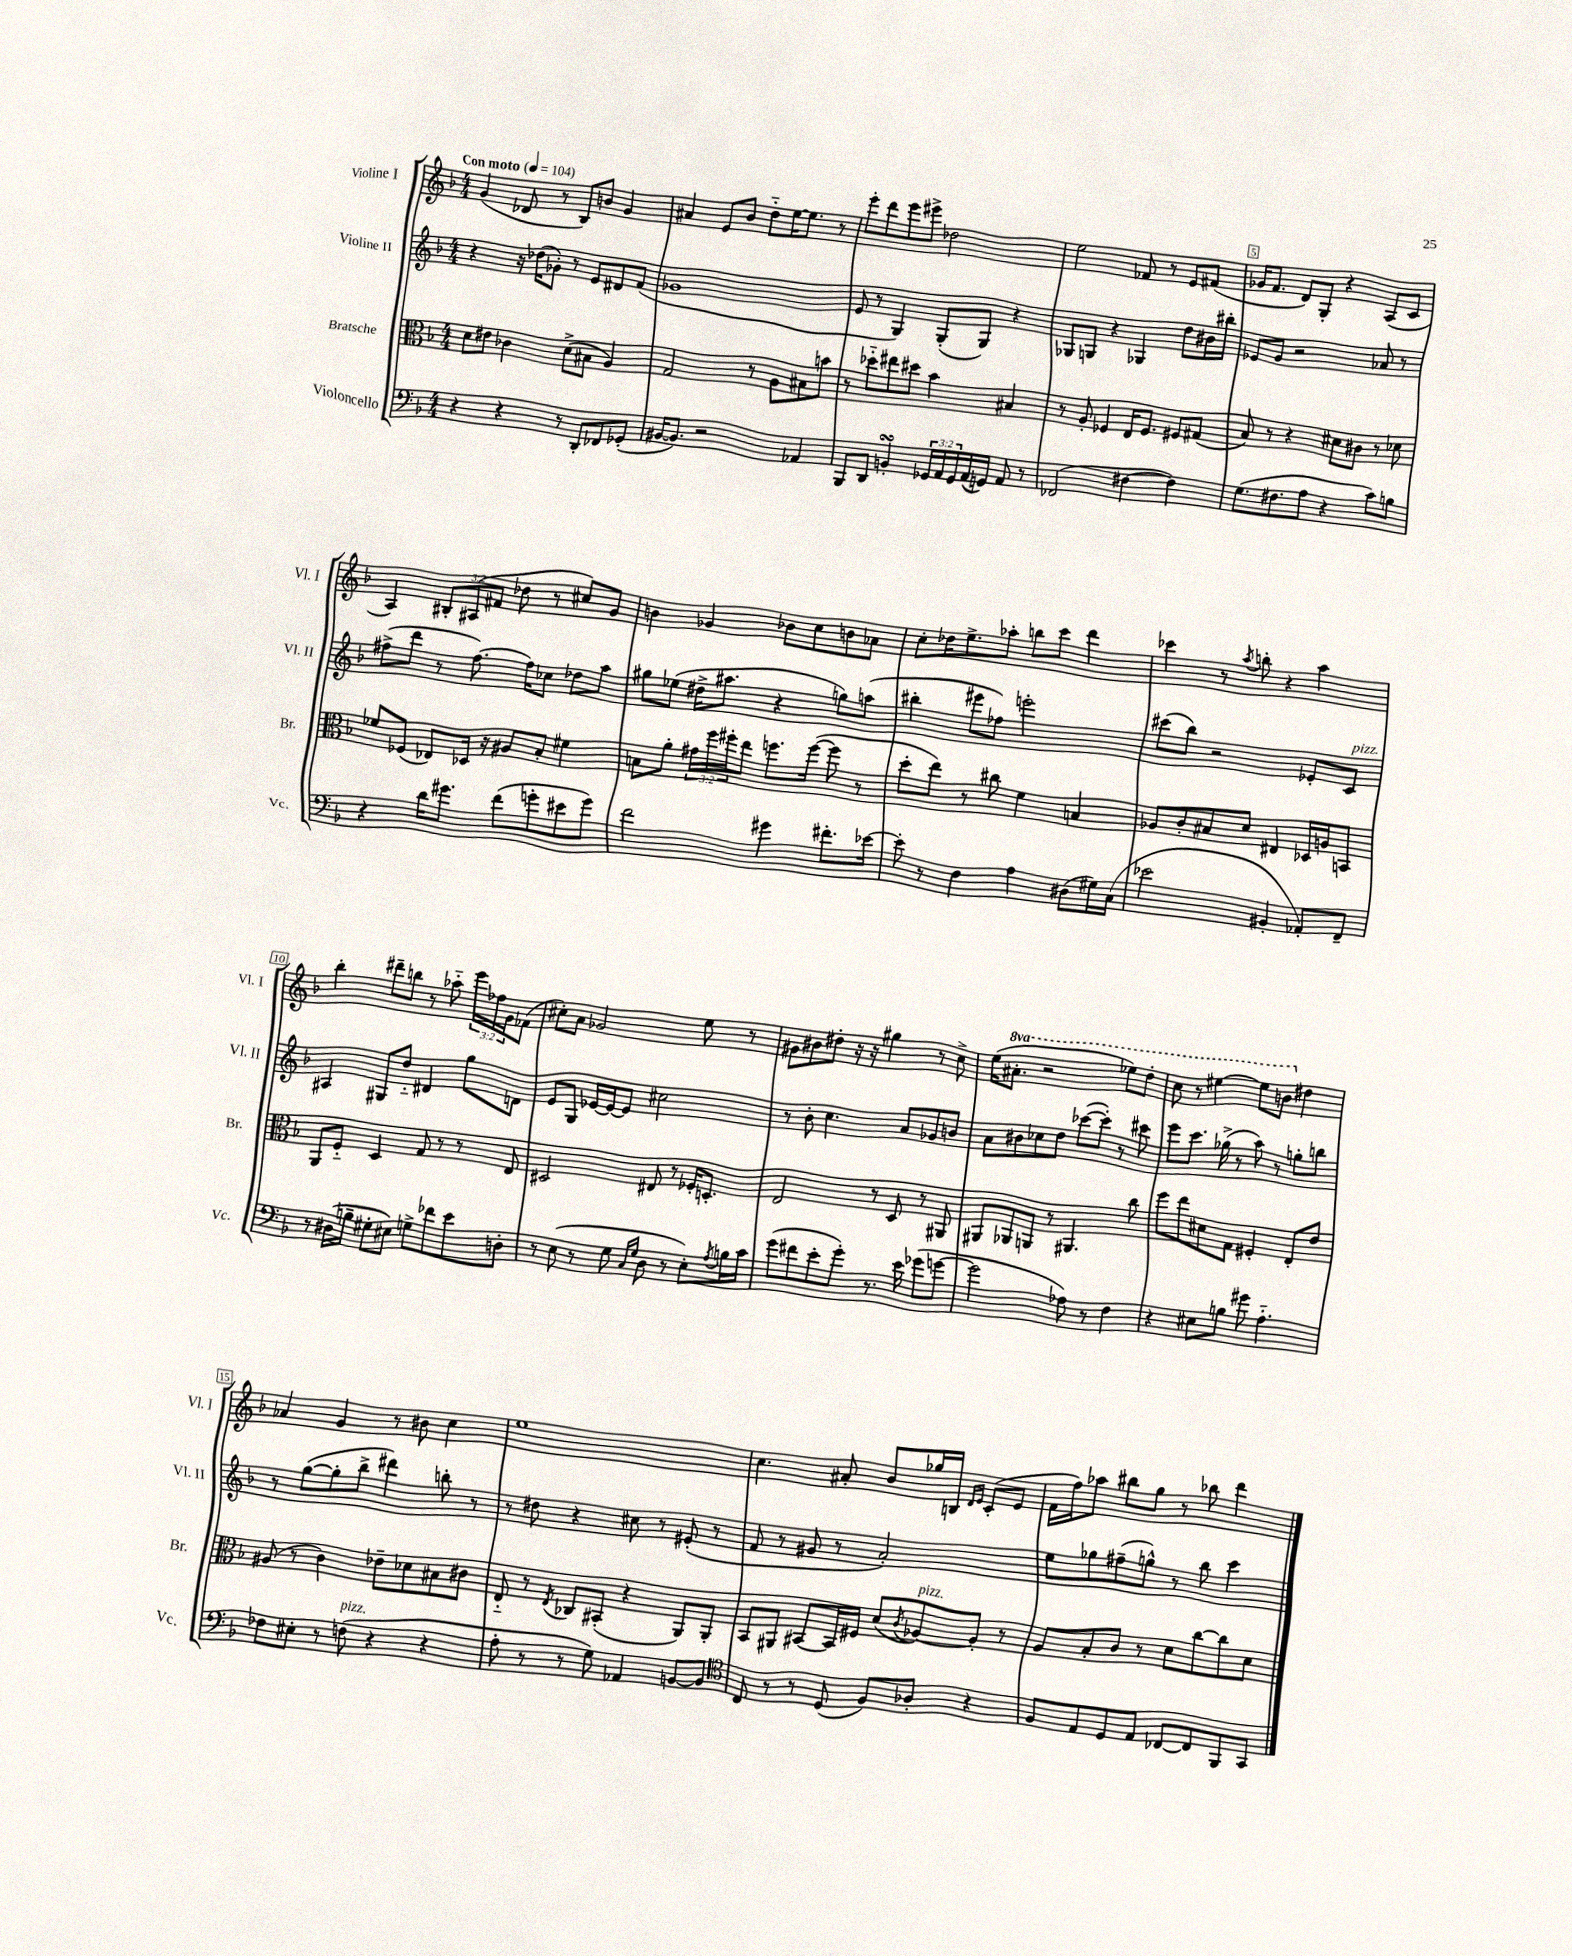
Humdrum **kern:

**kern	**kern	**kern	**kern
*part4	*part3	*part2	*part1
*staff4	*staff3	*staff2	*staff1
*I"Violoncello	*I"Bratsche	*I"Violine II	*I"Violine I
*I'Vc.	*I'Br.	*I'Vl. II	*I'Vl. I
*clefF4	*clefC3	*clefG2	*clefG2
*k[b-]	*k[b-]	*k[b-]	*k[b-]
*M4/4	*M4/4	*M4/4	*M4/4
*MM104	*MM104	*MM104	*MM104
=1	=1	=1	=1
!	!	!	!LO:TX:a:B:t=Con moto
4r	8d\L	4r	(4g/
.	8e#X\J	.	.
4r	4c-X\	16r	8d-X/
.	.	(16dd-X\KL	.
.	.	8g-X'\J)	8r
8r	(8d^\L	8r	8B-/L)
8DD'/L	8B#X\J	8e/L	8bn/J
8FF-X/	4A/)	8d#X/	4g/
(8GG-X'/J	.	(8f/J	.
=2	=2	=2	=2
[16BB#X/KL	2G/	1g-X	4a#X/
8.BB#/J])	.	.	.
2r	.	.	8e/L
.	.	.	8b-/J
.	8r	.	8dd\L
.	8A\L	.	[16ee\K
.	.	.	8.ee\J]
4AA-X/	8B#X\	.	.
.	8bn\J	.	8r
=3	=3	=3	=3
8BBB-/L	8r	8e/	8eee'\L
8DD/J	8dd-X\L	8r	8ddd\
4BBnsSsS'/	8ee#X\	4G/)	8eee\
.	8dd#X\J	.	8eee#X^\J
24GG-X/LL	4b-\	(8G'/L	2dd-X\
24AA/	.	.	.
24GG-/	.	.	.
(16AA/	.	8G/J)	.
16GGn/JJ)	.	.	.
8AA/	4B#X/	4r	.
8r	.	.	.
=4	=4	=4	=4
(2FF-X/	8r	8G-X/L	2ee\
.	8A'/	8Gn/J	.
.	4F-X/	4r	.
[4F#X\	16E/KL	4G-X/	8f-X/
.	8.F-/J	.	.
.	.	.	8r
4F#\])	8F#X/L	8dd\L	8e/L
.	(8G#X/J	16b#X\L	(8f#X/J
.	.	16bb#X'\JJ	.
=5	=5	=5	=5
(8.G\L	8B-/)	8e-X/L	16g-X/KL
.	.	.	8.f/J
.	8r	8g/J	.
8.F#X\	.	.	.
.	4r	2r	8d/L)
8A\J	.	.	8G'/J
4r	8d#X\L	.	4r
.	8c#X\J	.	.
8c\L)	8r	8a-X/	(8A/L
8Bn\J	8d-X\	8r	8c/J
!!LO:LB:g=z
=6	=6	=6	=6
4r	8f-X/L	(8ff#X^\L	4A/)
.	(8F-X/J	8ddd\J	.
16d\KL	8E-X/L)	8r	12B#X'/L
8.g#X\J	.	.	.
.	.	.	(12A#X/
.	16D-X/Jk	[8.ff#\)	.
.	.	.	12f#X/J
.	16r	.	.
(8f\L	8A#X/L	.	8dd-X\
.	.	16ff#\KL]	.
8gn'\	8B-'/J	8cc-X\J	8r
8e#X\	4f#X\	8dd-X\L	8cc#X/L)
8g\J)	.	8aa\J	8g/J
=7	=7	=7	=7
2f\	8Bn\L	8gg#X\L	4bn\
.	8a'\J	(8ee-X\J	.
.	24g#X\LL	16dd#X^\KL	4g-X/
.	24ff\	.	.
.	.	8.aa#X\J	.
.	24ff#X'\J	.	.
.	8ee\J	.	.
4g#X\	8.ffn\L	4r	8b-X\L
.	.	.	8cc\
.	([16ff\Jk	.	.
8.f#X'\L	8ff\]	8ggn\L)	8bn\
.	8r	(8aan\J	8a-X\J
[16e-X\Jk	.	.	.
=8	=8	=8	=8
8e-'\]	8dd'\L	4bb#X'\	8cc'\L
8r	8ee\J)	.	16dd-X\K
.	.	.	8.ee^\
4F\	8r	8eee#X\L	.
.	8cc#X\	8ff-X\J)	8aa-X'\J
4A\	4f\	2eeen'\	8bbn\L
.	.	.	8ccc\J
(8D#X\L	4Bn/	.	4ddd\
16G#X\L)	.	.	.
(16C\JJ	.	.	.
=9	=9	=9	=9
2e-X\	8A-X/L	(8ccc#X\L	4ccc-X\
.	8c'/	8bb-\J)	.
.	8B#X/	2r	8r
.	.	.	8qaa/
.	8d/J	.	8bbn'\
4BB#X'/	4E#X/	.	4r
8AA-X'/L)	16D-X/LL	8e-X'/L	4aa\
.	16An/J	.	.
!	!	!LO:TX:a:i:t=pizz.	!
8FF~/J	8BBn/J	8c/J	.
!!LO:LB:g=z
=10	=10	=10	=10
8r	8AA/L	4A#X/	4bb-'\
(16D#X\LL	8F/J	.	.
16Bn~\JJ	.	.	.
8G#X'\L	4D/	8G#X/L	8ddd#X~\L
8E#X\J)	.	8dd/J	8bbn\J
8Gn^\L	8G/	4d#X/	8r
8f-X\	8r	.	8aa-X\
8e\	8r	8gg\L	24eee\LL
.	.	.	24ff-X\
.	.	.	24g\J
8Dn'\J	8E/	8dn\J	(8f-X\J
=11	=11	=11	=11
8r	2D#X/	8e/L	8cc#X'\L)
(8E\	.	8G/J	8a\J
8r	.	[16e-X/LL	2g-X/
.	.	16e-/J_	.
8G\	.	8e-/J]	.
16qqC/LL	.	.	.
16qqG/JJ	.	.	.
8D\	8E#X/	2cc#X\	.
8r	8r	.	.
8E'\L)	16F-X'/KL	.	8ee\
.	8.Dn'/J	.	.
8qA/	.	.	.
16Bn\L	.	.	8r
16c\JJ	.	.	.
=12	=12	=12	=12
(8g\L	2E/	8r	8g#X\L
8f#X\	.	8b-'\	8b#X\
8e'\	.	4.cc\	8dd#X'\J
8g'\J)	.	.	16r
.	.	.	16r
8.r	8r	.	4gg#X\
.	8D/	8a/L	.
16e\	.	.	.
(8g-X\L	8r	8g-X/	8r
[8gn\J	8AA#X/	8bn/J	8cc^\
=13	=13	=13	=13
2g\]	8AA#X/L	8a\L	(16ee\KL
*	*	*	*8va
.	.	.	8.aa#X'\J
.	8AA-X/	8b#X\	.
.	8AAn/J	8cc-X\	2r
.	8r	8dd\J	.
8A-X\)	4.AA#X/	([8ccc-X\L	.
8r	.	8ccc-'\J])	.
4F\	.	8r	8eee-X\L)
.	8cc\	8ccc#X\	8ddd'\J
=14	=14	=14	=14
4r	8ff\L	8eee\L	8ccc\
.	8ee\	8.ccc\J	8r
8E#X\L	8d#X\	.	[4eee#X\
.	.	(16gg-X^\	.
8Bn\J	8G\J	8r	.
8g#X\	4F#X'/	8aa\)	8eee#\L]
4.A\	.	8r	8bbn\J
*	*	*	*X8va
.	8E'/L	8ggn'\L	4dd#X\
.	8e/J	8bbn\J	.
!!LO:LB:g=z
=15	=15	=15	=15
8F-X\L	(8A#X/	8r	4a-X/
8E#X'\J	8r	([8gg\L	.
8r	4c\)	8gg'\]	4g/
!LO:TX:a:i:t=pizz.	!	!	!
(8Fn\	.	8bb-^\J	.
4r	8e-X~\L	4ddd#X\)	8r
.	8d-X\	.	8b#X\
4r	8B#X\	8bbn'\	4cc\
.	8c#X\J	8r	.
=16	=16	=16	=16
8A'\	8E/	8r	1ee
8r	8r	8dd#X\	.
.	8qE/	.	.
8r	8C-X/L	4r	.
8G\)	(8BB#X'/J	.	.
4AA-X/	4r	8cc#X\	.
.	.	8r	.
[8BBn/L	8AA/L)	(8e#X'/	.
8BB/J]	8AA'/J	8r	.
=17	=17	=17	=17
*clefC4	*	*	*
8C/	8BB-/L	8f/	4.cc\
8r	8AA#X/J	8r	.
8r	[8BB#X/L	8g#X/	.
(8D/	16BB#/L]	8r	8a#X'/
.	16F#X/JJ	.	.
8F/L)	(8d/L	2a'/)	8b-/L
.	8qc/	.	.
!	!LO:TX:a:i:t=pizz.	!	!
8A-X'/J	[8A-X/)	.	16gg-X/L
.	.	.	16Bn/JJ
.	.	.	16qqd/LL
.	.	.	16qqe/JJ
4r	8A-'/J]	.	(8c'/L
.	8r	.	8e/J
=18	=18	=18	=18
8F/L	8A/L	8ee\L	16f\LL
.	.	.	16ff\J)
8E/	8B-'/	8gg-X\	8aa-X\J
8D/	8c/J	(8ff#X~\	8bb#X\L
8E/J	8r	8ggn^^\J)	8gg\J
[8C-X/L	8d\L	8r	8r
8C-/]	[8cc\	8bb-\	8bb-X\
8FF/	8cc\]	4ccc\	4ddd\
8GG/J	8d\J	.	.
==	==	==	==
*-	*-	*-	*-
